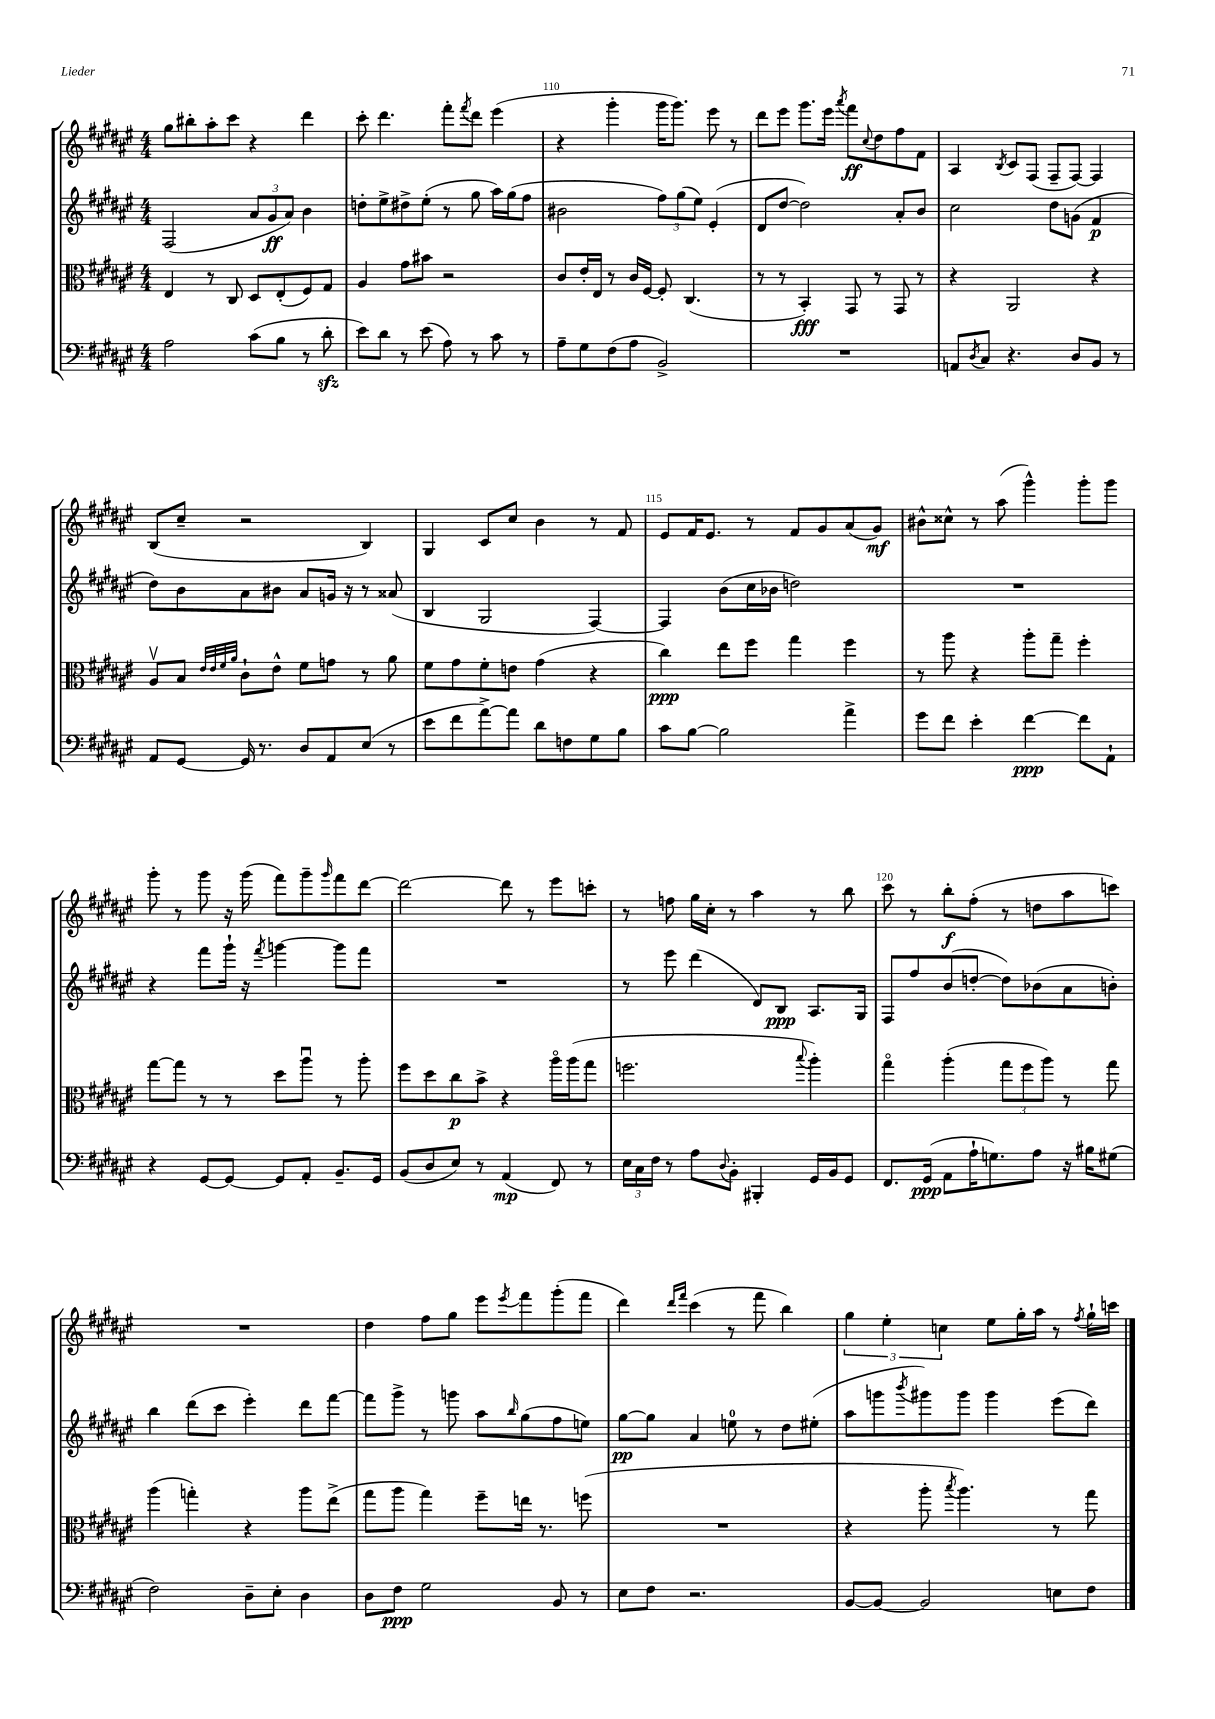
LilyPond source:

<<
\new StaffGroup <<
\new Staff = "s0" {
    \clef treble \key fis \major \numericTimeSignature \time 4/4
    gis''8 bis''8-. ais''8-. cis'''8 r4 dis'''4 |
    cis'''8-. dis'''4. fis'''8-. \acciaccatura { fis'''8 } dis'''8 eis'''4( |
    r4 gis'''4-. gis'''16 gis'''8.) eis'''8 r8 |
    dis'''8 eis'''8 gis'''8. eis'''16 \acciaccatura { ais'''8 } fis'''8\ff \appoggiatura { cis''8 } dis''8 fis''8 fis'8 |
    ais4 \acciaccatura { b8 } cis'8 fis8( fis8-- fis8~) fis4 |
    b8( cis''8-- r2 b4) |
    gis4 cis'8 cis''8 b'4 r8 fis'8 |
    eis'8 fis'16 eis'8. r8 fis'8 gis'8 ais'8( gis'8\mf) |
    bis'8-^ cisis''8-^ r8 ais''8( gis'''4-^) gis'''8-. gis'''8 |
    gis'''8-. r8 gis'''8 r16 gis'''16( fis'''8) gis'''8-- \grace { gis'''16 } fis'''8 dis'''8~ |
    dis'''2~ dis'''8 r8 eis'''8 c'''8-. |
    r8 f''8 gis''16 cis''16-. r8 ais''4 r8 b''8 |
    cis'''8 r8 b''8-.\f fis''8-.( r8 d''8 ais''8 c'''8) |
    R1 |
    dis''4 fis''8 gis''8 eis'''8 \acciaccatura { eis'''8 } fis'''8 gis'''8-.( fis'''8 |
    dis'''4) \grace { dis'''16 fis'''16 } cis'''4( r8 fis'''8 b''4) |
    \tuplet 3/2 { gis''4 eis''4-. c''4 } eis''8 gis''16-. ais''16 r8 \acciaccatura { fis''8 } gis''16-! c'''16 \bar "|." |
}
\new Staff = "s1" {
    \clef treble \key fis \major \numericTimeSignature \time 4/4
    fis2( \tuplet 3/2 { ais'8 gis'8\ff ais'8) } b'4 |
    d''8-. eis''8-> dis''8-> eis''8-.( r8 gis''8 ais''16) gis''16( fis''8 |
    bis'2 \tuplet 3/2 { fis''8) gis''8( eis''8) } eis'4-.( |
    dis'8 dis''8~ dis''2) ais'8-. b'8 |
    cis''2 dis''8 g'8( fis'4\p |
    dis''8) b'8 ais'8 bis'8 ais'8 g'16 r16 r8 aisis'8( |
    b4 gis2 fis4~) |
    fis4 b'8( cis''16 bes'16 d''2) |
    R1 |
    r4 fis'''8 gis'''16-! r16 \acciaccatura { fis'''8 } g'''4~ g'''8 fis'''8 |
    R1 |
    r8 eis'''8 dis'''4( dis'8) b8\ppp ais8. gis16 |
    fis8 fis''8 b'8( d''8~-. d''8) bes'8( ais'8 b'8-.) |
    b''4 dis'''8( cis'''8 eis'''4-.) dis'''8 fis'''8~ |
    fis'''8 gis'''8-> r8 g'''8 ais''8 \grace { b''16 } gis''8( fis''8 e''8) |
    gis''8~\pp gis''8 ais'4 e''8-0 r8 dis''8 eis''8-.( |
    ais''8 g'''8 \acciaccatura { b'''8 } gis'''8) gis'''8 gis'''4 eis'''8( dis'''8) \bar "|." |
}
\new Staff = "s2" {
    \clef alto \key fis \major \numericTimeSignature \time 4/4
    eis4 r8 cis8 dis8 eis8-.( fis8) gis8 |
    ais4 gis'8 bis'8 r2 |
    cis'8 eis'16-. eis16 r8 cis'16 fis16~ fis8-. cis4.( |
    r8 r8 b,4-.\fff) gis,8 r8 gis,8 r8 |
    r4 ais,2 r4 |
    ais8\upbow b8 \grace { eis'32 eis'32 fis'32 ais'32 } cis'8-! eis'8-^ fis'8 g'8 r8 ais'8 |
    fis'8 gis'8 fis'8-. e'8 gis'4( r4 |
    cis''4\ppp) eis''8 fis''8 gis''4 fis''4 |
    r8 ais''8 r4 ais''8-. gis''8-- fis''4-. |
    gis''8~ gis''8 r8 r8 dis''8 ais''8\downbow r8 ais''8-. |
    fis''8 dis''8 cis''8\p b'8-> r4 ais''16\flageolet ais''16( gis''8 |
    f''2. \appoggiatura { b''8 } ais''4-.) |
    gis''4\flageolet ais''4-.( \tuplet 3/2 { gis''8 fis''8 ais''8) } r8 gis''8 |
    ais''4( g''4-.) r4 ais''8 eis''8->( |
    gis''8 ais''8 gis''4) fis''8-- e''16 r8. f''8( |
    R1 |
    r4 ais''8-. \acciaccatura { b''8 } ais''4.) r8 gis''8 \bar "|." |
}
\new Staff = "s3" {
    \clef bass \key fis \major \numericTimeSignature \time 4/4
    ais2 cis'8( b8 r8 dis'8-.\sfz |
    eis'8) dis'8 r8 eis'8( ais8) r8 cis'8 r8 |
    ais8-- gis8 fis8( ais8 b,2->) |
    R1 |
    a,8 \acciaccatura { dis8 } cis8 r4. dis8 b,8 r8 |
    ais,8 gis,8~ gis,16 r8. dis8 ais,8 eis8( r8 |
    eis'8 fis'8 ais'8~->) ais'8 dis'8 f8 gis8 b8 |
    cis'8 b8~ b2 ais'4-> |
    gis'8 fis'8 eis'4-. fis'4~\ppp fis'8 ais,8-! |
    r4 gis,8~ gis,8~ gis,8 ais,8-. b,8.-- gis,16 |
    b,8( dis8 eis8) r8 ais,4\mp( fis,8) r8 |
    \tuplet 3/2 { eis16 cis16 fis16 } r8 ais8 \appoggiatura { dis8 } b,8-. bis,,4-. gis,16 b,16 gis,8 |
    fis,8. gis,16\ppp( ais,8 ais16-! g8.) ais8 r16 bis16 gis8( |
    fis2) dis8-- eis8-. dis4 |
    dis8 fis8\ppp gis2 b,8 r8 |
    eis8 fis8 r2. |
    b,8~ b,8~ b,2 e8 fis8 \bar "|." |
}
>>
>>
\layout { \context { \Score currentBarNumber = #108 \override BarNumber.break-visibility = ##(#f #t #t) barNumberVisibility = #(every-nth-bar-number-visible 5) } }
